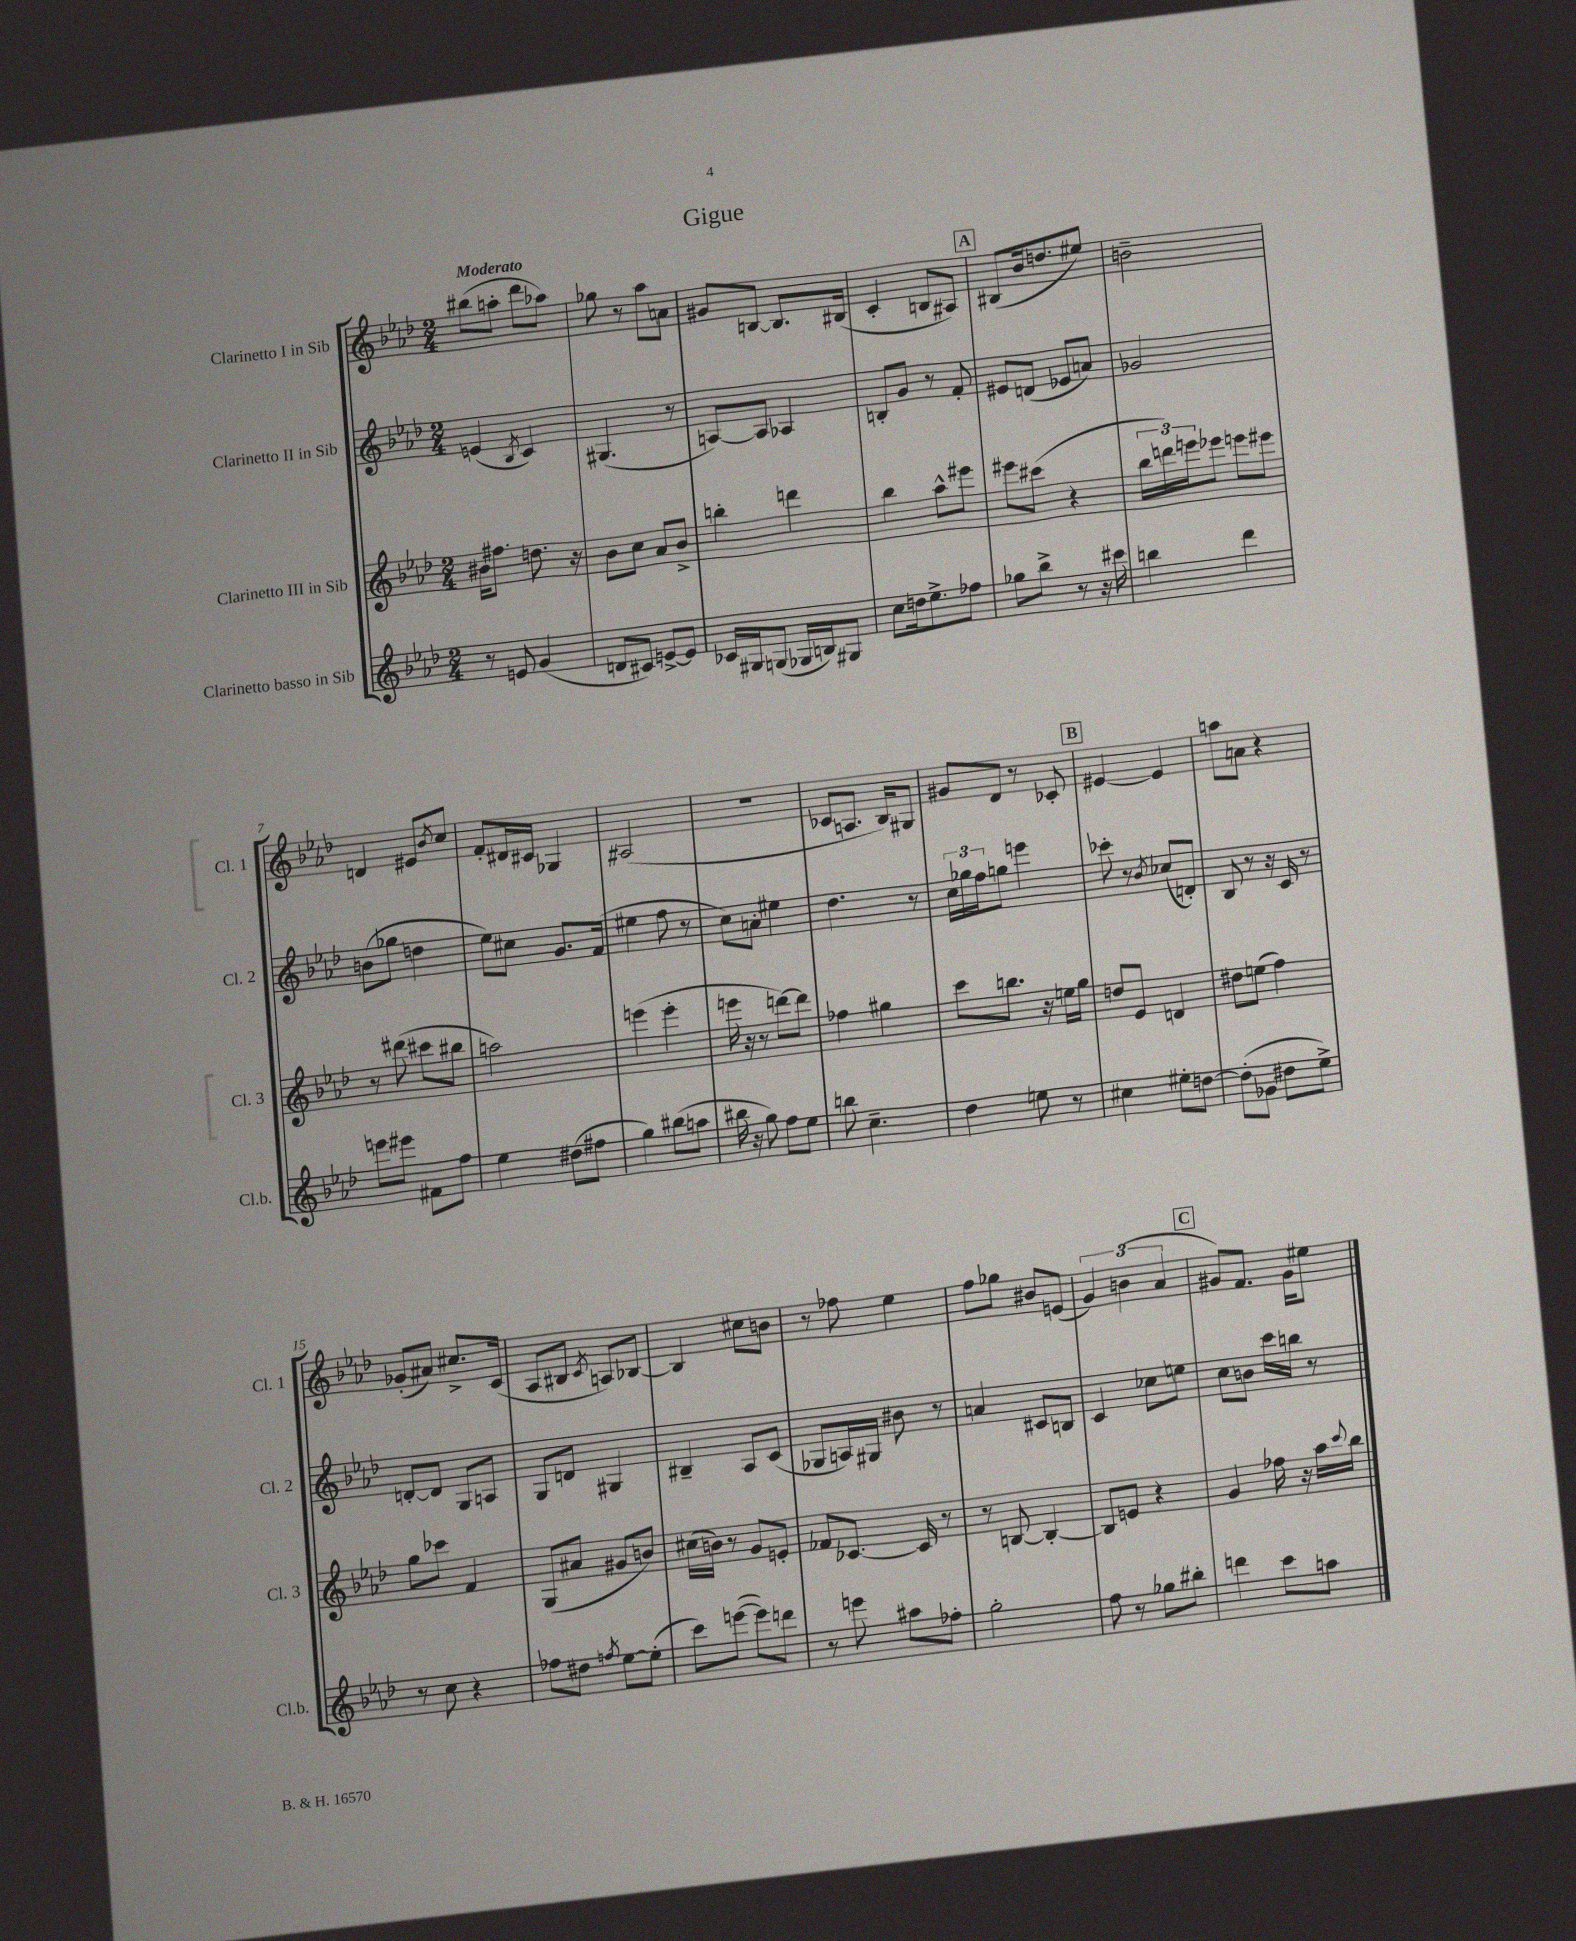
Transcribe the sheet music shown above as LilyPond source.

\header { title = "Gigue" }
<<
\new StaffGroup <<
\new Staff = "s0" \with { instrumentName = "Clarinetto I in Sib" shortInstrumentName = "Cl. 1" } {
    \clef treble \key aes \major \numericTimeSignature \time 2/4 \tempo "Moderato"
    bis''8( a''8-. des'''8 aes''8) |
    ges''8 r8 aes''8 a'8 |
    gis'8 b8~ b8. bis16( |
    c'4-. b8 ais8) |
    \mark \markup { \box "A" } bis8( bes'16 d''8. eis''8) |
    b'2-- |
    d'4 eis'8 \acciaccatura { bes'8 } c''8 |
    f'8-. dis'16 cis'16 ges4 |
    ais2( |
    R2 |
    ces'8 a8. bes16) gis8 |
    gis'8 des'8 r8 ces'8-. |
    \mark \markup { \box "B" } eis'4~ eis'4 |
    a''8 a'8 r4 |
    ges'8-.( ais'8) cis''8.-> c'16( |
    aes8 bis8 \acciaccatura { c'8 } a8) bes8~ |
    bes4 cis''8 b'8 |
    r8 fes''8 ees''4 |
    f''8 ges''8 bis'8 e'8( |
    \tuplet 3/2 { g'4) b'4( aes'4 } |
    \mark \markup { \box "C" } gis'8) f'8. gis'16 eis''8 \bar "|." |
}
\new Staff = "s1" \with { instrumentName = "Clarinetto II in Sib" shortInstrumentName = "Cl. 2" } {
    \clef treble \key aes \major \numericTimeSignature \time 2/4
    e'4( \acciaccatura { bes8 } c'4) |
    gis4.( r8 |
    a8~) a8 aes4 |
    b8-. g'8 r8 f'8-. |
    \mark \markup { \box "A" } eis'8 d'8( ees'8 a'8) |
    ges'2 |
    b'8( ges''8 d''4 |
    ees''8) cis''8 g'8. f'16( |
    eis''4 f''8 r8 |
    c''8) a'8-. eis''4 |
    des''4. r8 |
    \tuplet 3/2 { c''16 ges''16 f''16 } g''8 e'''4 |
    \mark \markup { \box "B" } ces'''8-. r8 \acciaccatura { bes'8 } ces''8( d'8-.) |
    bes8 r8 r16 c'16 r8 |
    d'8~-. d'8 g8 a8 |
    g8 d'8 gis4 |
    bis4-- aes8 c'8( |
    ges8 a16) gis16 bis'8 r8 |
    a'4 cis'8 b8 |
    c'4 ces''8 e''8 |
    \mark \markup { \box "C" } c''8 b'8 c'''16 b''16 r8 \bar "|." |
}
\new Staff = "s2" \with { instrumentName = "Clarinetto III in Sib" shortInstrumentName = "Cl. 3" } {
    \clef treble \key aes \major \numericTimeSignature \time 2/4
    bis'16 fis''8. d''8. r16 |
    bes'8 c''8 aes'8 bes'8-> |
    b''4-. d'''4 |
    bes''4 aes''8-^ eis'''8 |
    \mark \markup { \box "A" } eis'''8 cis'''8( r4 |
    \tuplet 3/2 { bes''16 d'''16) e'''16 } ees'''8 e'''8 eis'''8 |
    r8 dis'''8( cis'''8 bis''8 |
    a''2) |
    e'''4( e'''4-. |
    e'''16 r16 r8 d'''8~) d'''8 |
    fes''4 gis''4 |
    c'''8 b''8. r16 e''16 g''16 |
    \mark \markup { \box "B" } d''8 ees'8 d'4 |
    dis''8 e''8( f''4) |
    g''8 ces'''8 f'4 |
    g8( ais'8 gis'8 b'8) |
    cis''16( b'16) r8 g'8 e'8-. |
    fes'8 ces'8.~ ces'16 r8 |
    r8 b8~ b4~-. |
    b8 e'8 r4 |
    \mark \markup { \box "C" } g'4 fes''16 r16 aes''16 \appoggiatura { c'''8 } bes''16 \bar "|." |
}
\new Staff = "s3" \with { instrumentName = "Clarinetto basso in Sib" shortInstrumentName = "Cl.b." } {
    \clef treble \key aes \major \numericTimeSignature \time 2/4
    r8 e'8 g'4( |
    d'8 cis'8) e'8~-> e'8 |
    ces'16 gis16 g8( ges16 b16) gis8 |
    c''8 d''16 ees''8.-> fes''8 |
    \mark \markup { \box "A" } ges''8 bes''8-> r8 r16 cis'''16 |
    b''4 des'''4 |
    e'''8 eis'''8 fis'8 f''8 |
    ees''4 dis''8( fis''8 |
    g''4) bis''8( a''8 |
    bis''16 r16 g''8) f''8 ees''8 |
    b''8 c''4.-- |
    des''4 e''8 r8 |
    \mark \markup { \box "B" } cis''4 eis''8-. d''8~ |
    d''8-.( ges'8 dis''8 ees''8->) |
    r8 c''8 r4 |
    fes''8 dis''8 \acciaccatura { f''8 } ees''8~ ees''8-.( |
    c'''8) e'''8~( e'''8) d'''8 |
    r8 e'''8 ais''8 fes''8-. |
    g''2-. |
    f''8 r8 ges''8 bis''8-. |
    \mark \markup { \box "C" } d'''4 c'''8 a''8 \bar "|." |
}
>>
>>
